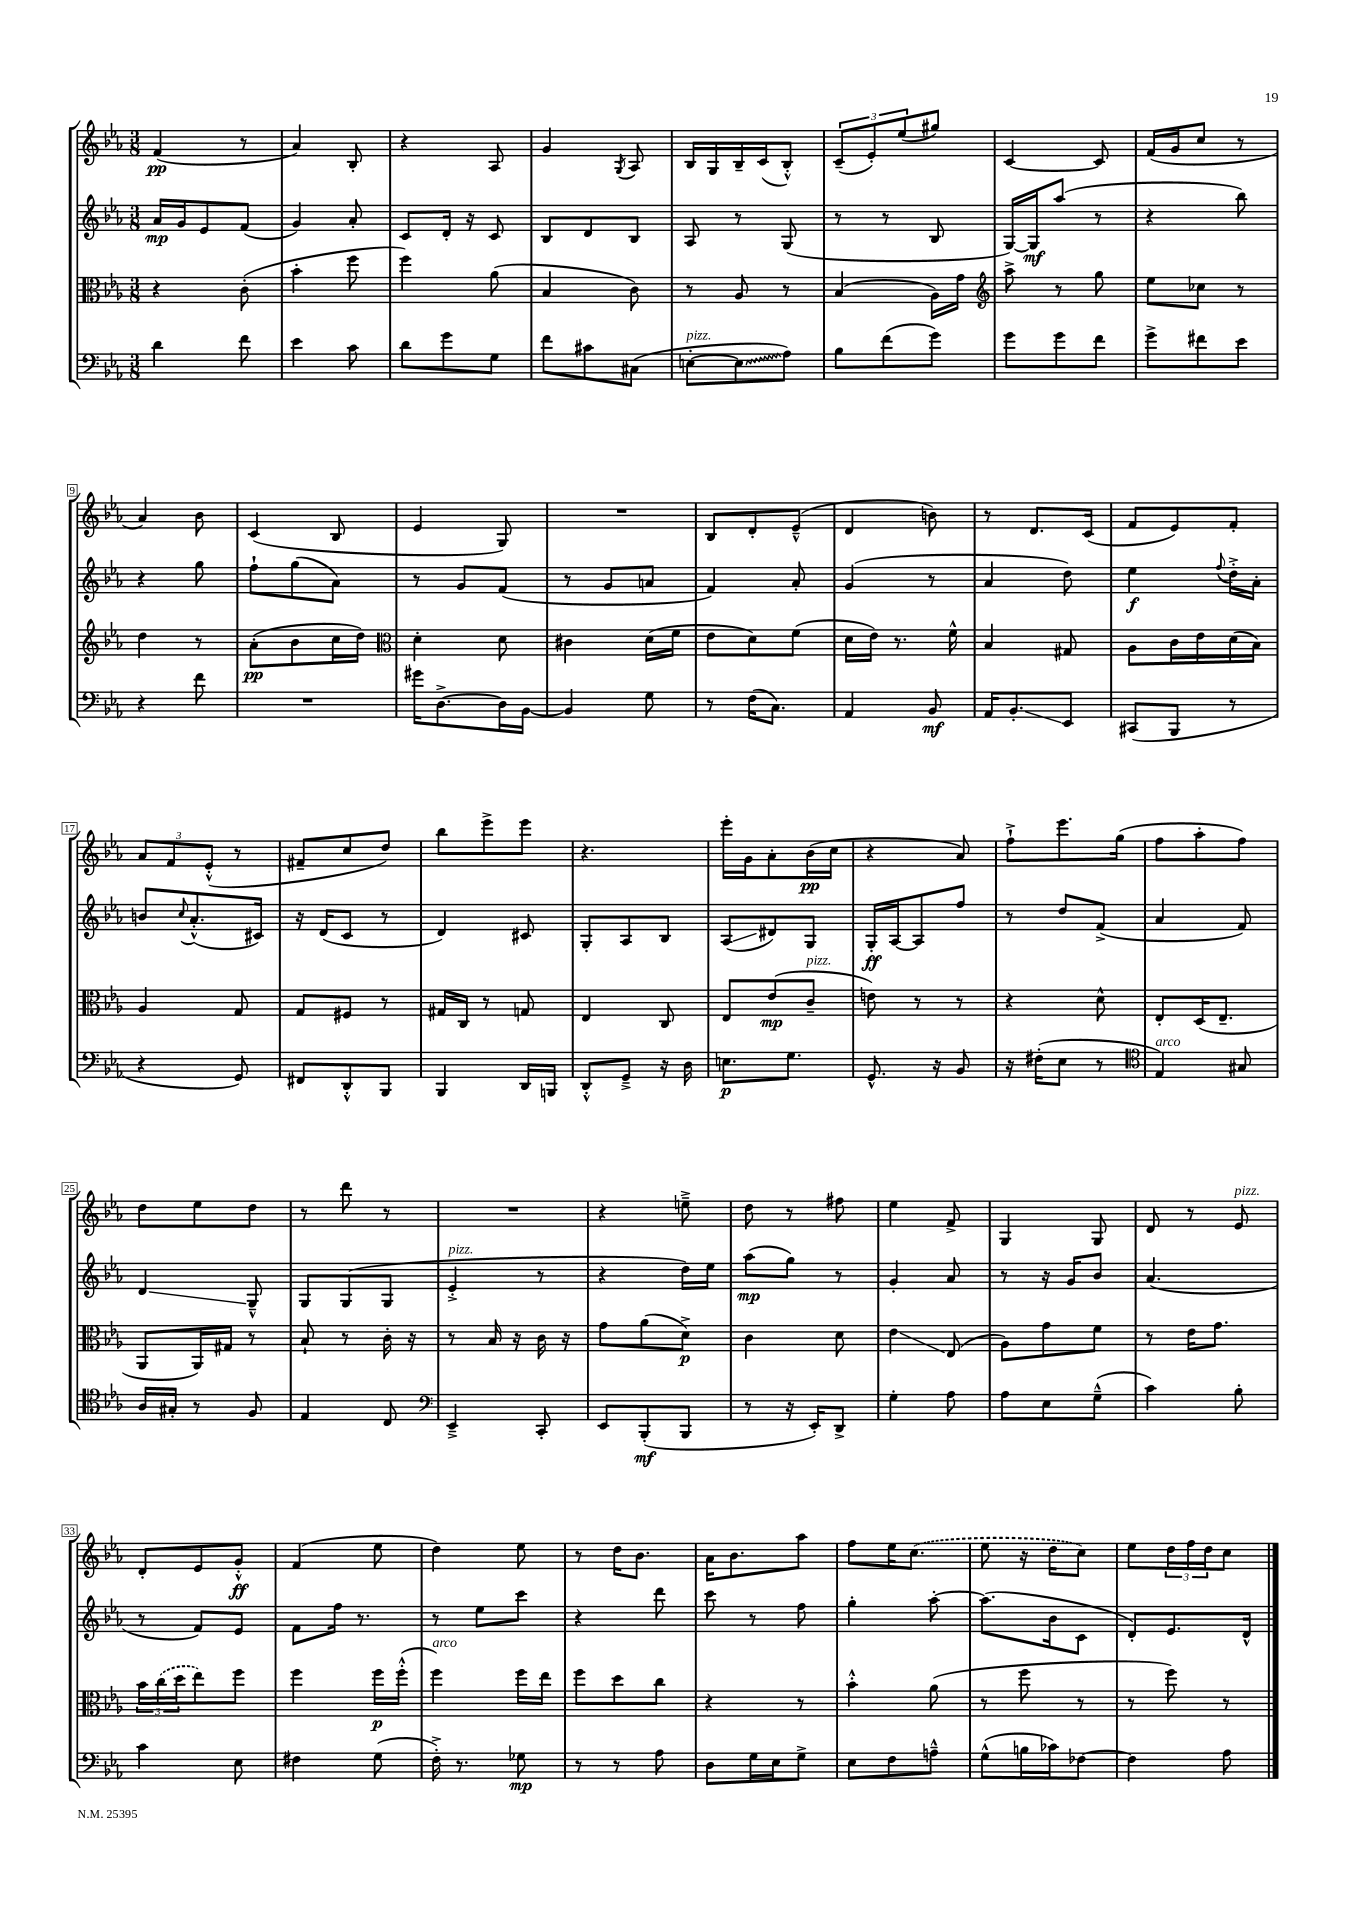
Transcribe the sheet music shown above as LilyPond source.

<<
\new StaffGroup <<
\new Staff = "s0" {
    \clef treble \key ees \major \numericTimeSignature \time 3/8
    f'4\pp( r8 |
    aes'4) bes8-. |
    r4 aes8 |
    g'4 \acciaccatura { g8 } aes8 |
    bes16 g16 bes16-- c'16( bes8-.-^) |
    \tuplet 3/2 { c'8--( ees'8-.) ees''8( } gis''8) |
    c'4~ c'8 |
    f'16( g'16 c''8 r8 |
    aes'4) bes'8 |
    c'4( bes8 |
    ees'4 g8) |
    R4. |
    bes8 d'8-. ees'8---^( |
    d'4 b'8) |
    r8 d'8. c'16( |
    f'8 ees'8) f'8-. |
    \tuplet 3/2 { aes'8 f'8 ees'8-.-^( } r8 |
    fis'8-- c''8 d''8) |
    bes''8 ees'''8-> ees'''8 |
    r4. |
    ees'''16-. g'16 aes'8-. bes'16\pp( c''16 |
    r4 aes'8) |
    f''8-!-> ees'''8. g''16( |
    f''8 aes''8-. f''8) |
    d''8 ees''8 d''8 |
    r8 d'''8 r8 |
    R4. |
    r4 e''8---> |
    d''8 r8 fis''8 |
    ees''4 f'8-> |
    g4 g8 |
    d'8 r8 ees'8^\markup { \italic "pizz." } |
    d'8-. ees'8 g'8-.-^\ff |
    f'4( ees''8 |
    d''4) ees''8 |
    r8 d''16 bes'8. |
    aes'16 bes'8. aes''8 |
    f''8 ees''16 \once \slurDashed c''8.( |
    ees''8 r16 d''16 c''8) |
    ees''8 \tuplet 3/2 { d''16 f''16 d''16 } c''8 \bar "|." |
}
\new Staff = "s1" {
    \clef treble \key ees \major \numericTimeSignature \time 3/8
    aes'16\mp g'16 ees'8 f'8( |
    g'4) aes'8-. |
    c'8 d'16-. r16 c'8 |
    bes8 d'8 bes8 |
    aes8 r8 g8( |
    r8 r8 bes8 |
    g16~) g16\mf aes''8( r8 |
    r4 bes''8) |
    r4 g''8 |
    f''8-! g''8( aes'8) |
    r8 g'8 f'8( |
    r8 g'8 a'8 |
    f'4) aes'8-. |
    g'4( r8 |
    aes'4 d''8) |
    ees''4\f \appoggiatura { f''8 } d''16-.-> aes'16-. |
    b'8 \appoggiatura { c''8 } aes'8.-.-^( cis'16) |
    r16 d'16( c'8 r8 |
    d'4) cis'8 |
    g8-. aes8 bes8 |
    aes8\glissando( dis'8) g8 |
    g16-.\ff aes16~ aes8 f''8 |
    r8 d''8 f'8->( |
    aes'4 f'8) |
    d'4\glissando g8---^ |
    g8 g8( g8 |
    ees'4-.->^\markup { \italic "pizz." } r8 |
    r4 d''16) ees''16 |
    aes''8\mp( g''8) r8 |
    g'4-. aes'8 |
    r8 r16 g'16 bes'8 |
    aes'4.( |
    r8 f'8) ees'8 |
    f'8 f''16 r8. |
    r8 ees''8 c'''8 |
    r4 d'''8 |
    c'''8 r8 f''8 |
    g''4-. aes''8~-. |
    aes''8.( bes'16 c'8 |
    d'8-.) ees'8. d'16-^ \bar "|." |
}
\new Staff = "s2" {
    \clef alto \key ees \major \numericTimeSignature \time 3/8
    r4 c'8-.( |
    bes'4-. f''8 |
    f''4) aes'8( |
    bes4 c'8) |
    r8 aes8 r8 |
    bes4( aes16) g'16 |
    \clef treble aes''8-> r8 g''8 |
    ees''8 ces''8 r8 |
    d''4 r8 |
    aes'8-.\pp( bes'8 c''16 d''16) |
    \clef alto d'4-. d'8 |
    cis'4 d'16( f'16 |
    ees'8 d'8) f'8( |
    d'16 ees'16) r8. f'16-^ |
    bes4 gis8 |
    aes8 c'16 ees'16 d'16( bes16) |
    aes4 g8 |
    g8 fis8 r8 |
    gis16 c16 r8 g8 |
    ees4 c8 |
    ees8 ees'8\mp( c'8--^\markup { \italic "pizz." } |
    e'8) r8 r8 |
    r4 d'8-^ |
    ees8-. d16( ees8.-- |
    aes,8 aes,16) gis16 r8 |
    bes8-! r8 c'16-. r16 |
    r8 bes16 r16 c'16 r16 |
    g'8 aes'8( d'8->\p) |
    c'4 d'8 |
    ees'4\glissando ees8( |
    aes8) g'8 f'8 |
    r8 ees'16 g'8. |
    \tuplet 3/2 { bes'16 \once \slurDashed c''16( d''16 } ees''8) f''8 |
    f''4 f''16\p f''16-.-^( |
    f''4^\markup { \italic "arco" }) f''16 ees''16 |
    f''8 d''8 c''8 |
    r4 r8 |
    bes'4-.-^ aes'8( |
    r8 f''8 r8 |
    r8 f''8) r8 \bar "|." |
}
\new Staff = "s3" {
    \clef bass \key ees \major \numericTimeSignature \time 3/8
    d'4 f'8 |
    ees'4 c'8 |
    d'8 g'8 g8 |
    f'8 cis'8 cis8( |
    e8~-.^\markup { \italic "pizz." } \once \override Glissando.style = #'zigzag e8\glissando aes8) |
    bes8 f'8( g'8) |
    g'8 g'8 f'8 |
    g'8-> fis'8 ees'8 |
    r4 f'8 |
    R4. |
    gis'16 d8.~-> d16 bes,16~ |
    bes,4 g8 |
    r8 f16( c8.) |
    aes,4 bes,8\mf |
    aes,16 bes,8.-.\glissando ees,8 |
    cis,8( bes,,8 r8 |
    r4 g,8) |
    fis,8 d,8-.-^ bes,,8 |
    bes,,4 d,16 b,,16 |
    d,8-.-^ g,8---> r16 d16 |
    e8.\p g8. |
    g,8.-^ r16 bes,8 |
    r16 fis16-.( ees8 r8 |
    \clef tenor ees4^\markup { \italic "arco" }) gis8 |
    aes16 gis16-. r8 f8 |
    ees4 c8 |
    \clef bass ees,4---> c,8-. |
    ees,8 bes,,8-.\mf( bes,,8 |
    r8 r16 ees,16-.) d,8-> |
    g4-. aes8 |
    aes8 ees8 g8---^( |
    c'4) bes8-. |
    c'4 ees8 |
    fis4 g8( |
    f16-.->) r8. ges8\mp |
    r8 r8 aes8 |
    d8 g16 ees16 g8-> |
    ees8 f8 a8---^ |
    g8-^( b16 ces'16) fes8~ |
    fes4 aes8 \bar "|." |
}
>>
>>
\layout { \context { \Score \override BarNumber.stencil = #(make-stencil-boxer 0.1 0.3 ly:text-interface::print) } }
